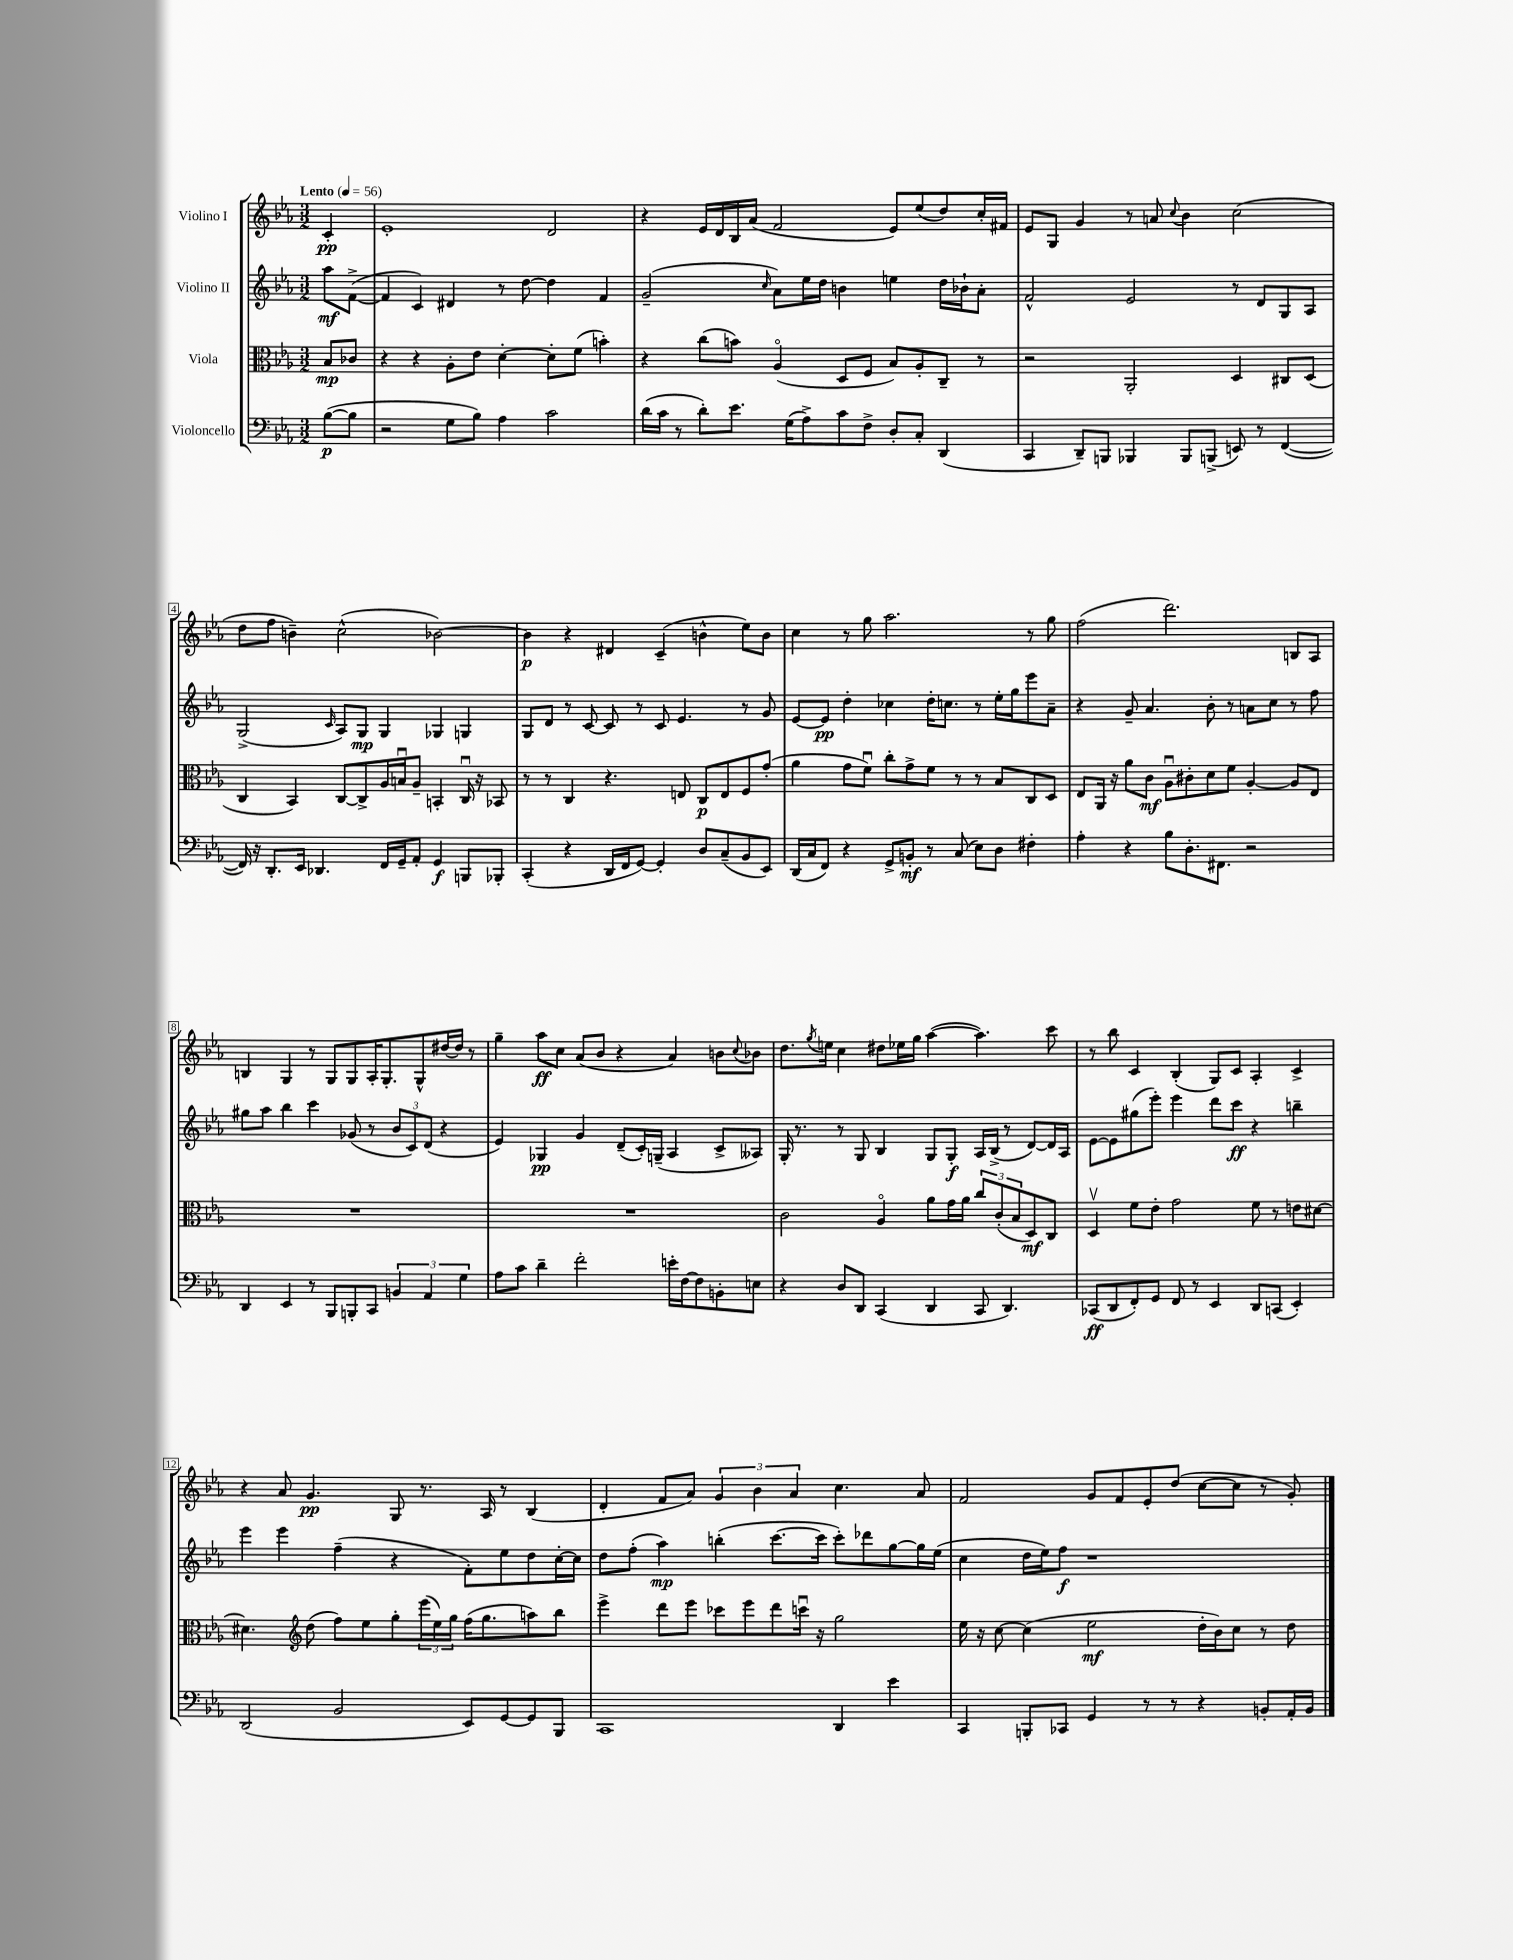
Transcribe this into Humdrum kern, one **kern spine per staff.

**kern	**dynam	**kern	**dynam	**kern	**dynam	**kern	**dynam
*part4	*part4	*part3	*part3	*part2	*part2	*part1	*part1
*staff4	*staff4	*staff3	*staff3	*staff2	*staff2	*staff1	*staff1
*I"Violoncello	*	*I"Viola	*	*I"Violino II	*	*I"Violino I	*
*clefF4	*	*clefC3	*	*clefG2	*	*clefG2	*
*k[b-e-a-]	*	*k[b-e-a-]	*	*k[b-e-a-]	*	*k[b-e-a-]	*
*M3/2	*	*M3/2	*	*M3/2	*	*M3/2	*
*MM56	*	*MM56	*	*MM56	*	*MM56	*
=	=	=	=	=	=	=	=
!	!	!	!	!	!	!LO:TX:a:B:t=Lento	!
([8B-\L	p	8B-/L	mp	8aa-\L	mf	4c'/	pp
8B-\J]	.	8c-X/J	.	([8f^\J	.	.	.
=1	=1	=1	=1	=1	=1	=1	=1
2r	.	4r	.	4f/]	.	1e-'	.
.	.	4r	.	4c/)	.	.	.
8G\L	.	8A-'\L	.	4d#X/	.	.	.
8B-\J)	.	8e-\J	.	.	.	.	.
4A-\	.	[4d'\	.	8r	.	.	.
.	.	.	.	[8dd\	.	.	.
2c\	.	8d'\L]	.	4dd\]	.	2d/	.
.	.	(8f\J	.	.	.	.	.
.	.	4bn'\)	.	4f/	.	.	.
=2	=2	=2	=2	=2	=2	=2	=2
(16d\LL	.	4r	.	(2g~/	.	4r	.
16c\JJ	.	.	.	.	.	.	.
8r	.	.	.	.	.	.	.
8d'\L)	.	(8cc\L	.	.	.	16e-/LL	.
.	.	.	.	.	.	16d/	.
8.e-\J	.	8bn\J)	.	.	.	16B-/	.
.	.	.	.	.	.	(16a-/JJ	.
.	.	.	.	16qqcc/	.	.	.
.	.	(4A-/	.	8a-\L)	.	2f/	.
(16G\KL	.	.	.	.	.	.	.
8A-^\)	.	.	.	16ee-\L	.	.	.
.	.	.	.	16dd\JJ	.	.	.
8c\	.	8D/L	.	4bn\	.	.	.
8F^\J	.	8F/J	.	.	.	.	.
8D'/L	.	8B-/L)	.	4een\	.	8e-/L)	.
8C'/J	.	8A-'/	.	.	.	(8ee-/	.
(4DD/	.	8C~/J	.	16dd\LL	.	8dd/)	.
.	.	.	.	16b-X`\J	.	.	.
.	.	8r	.	8a-'\J	.	16cc'/L	.
.	.	.	.	.	.	16f#X/JJ	.
=3	=3	=3	=3	=3	=3	=3	=3
4CC/	.	2r	.	2f^^/	.	8e-/L	.
.	.	.	.	.	.	8G/J	.
8DD~/L)	.	.	.	.	.	4g/	.
8BBBn/J	.	.	.	.	.	.	.
4BBB-X/	.	2AA-'/	.	2e-/	.	8r	.
.	.	.	.	.	.	8an/	.
.	.	.	.	.	.	8qqcc/	.
8BBB-/L	.	.	.	.	.	4b-\	.
(8BBBn^/J	.	.	.	.	.	.	.
8EEn/)	.	4D/	.	8r	.	(2cc\	.
8r	.	.	.	8d/L	.	.	.
([4FF/	.	8C#X/L	.	8G/	.	.	.
.	.	(8D/J	.	8A-/J	.	.	.
!!LO:LB:g=z
=4	=4	=4	=4	=4	=4	=4	=4
16FF/])	.	4C/	.	(2G^/	.	8dd\L	.
16r	.	.	.	.	.	.	.
8.DD'/L	.	.	.	.	.	8ff\J	.
.	.	4BB-/)	.	.	.	4bn~\)	.
16EE-/Jk	.	.	.	.	.	.	.
4.DD-X/	.	.	.	.	.	.	.
.	.	.	.	16qqc/	.	.	.
.	.	[8C/L	.	8A-/L)	.	(2cc^^\	.
.	.	8C^/]	.	8G/J	mp	.	.
16FF/LL	.	16A-/L	.	4G/	.	.	.
16GG~/J	.	16Bnu/J	.	.	.	.	.
8AA-'/J	.	8A-~/J	.	.	.	.	.
4GG/	f	4BBn'/	.	4G-X/	.	[2b-X\)	.
8BBBn/L	.	16Cu/	.	4Gn/	.	.	.
.	.	16r	.	.	.	.	.
8BBB-X'/J	.	8BB-X/	.	.	.	.	.
=5	=5	=5	=5	=5	=5	=5	=5
(4CC'/	.	8r	.	8G/L	.	4b-\]	p
.	.	8r	.	8d/J	.	.	.
4r	.	4C/	.	8r	.	4r	.
.	.	.	.	[8c/	.	.	.
16DD/LL	.	4.r	.	8c/]	.	4d#X/	.
16FF/J	.	.	.	.	.	.	.
[8GG/J)	.	.	.	8r	.	.	.
4GG'/]	.	.	.	8c/	.	(4c~/	.
.	.	8En/	.	4.e-/	.	.	.
8D/L	.	8C/L	p	.	.	4bn^^\	.
(8C~/	.	8E/	.	.	.	.	.
8BB-/	.	8F/	.	8r	.	8ee-\L)	.
8EE-/J)	.	(8g'/J	.	8g/	.	8b\J	.
=6	=6	=6	=6	=6	=6	=6	=6
(16DD/LL	.	4a-\	.	[8e-/L	.	4cc\	.
16C/J	.	.	.	.	.	.	.
8FF/J)	.	.	.	8e-/J]	pp	.	.
4r	.	8g\L	.	4dd'\	.	8r	.
.	.	8fu\J)	.	.	.	8gg\	.
8GG^/L	.	8cc'\L	.	4cc-X\	.	2.aa-\	.
8BBn'/J	mf	8g^\	.	.	.	.	.
8r	.	8f\J	.	16dd'\KL	.	.	.
.	.	.	.	8.ccn\J	.	.	.
(8C/	.	8r	.	.	.	.	.
8E-\L)	.	8r	.	8r	.	.	.
8D\J	.	8B-/L	.	16ee-'\LL	.	.	.
.	.	.	.	16gg\J	.	.	.
4F#X'\	.	8C/	.	8eee-\	.	8r	.
.	.	8D/J	.	8a-~\J	.	8gg\	.
=7	=7	=7	=7	=7	=7	=7	=7
4A-'\	.	8E-/L	.	4r	.	(2ff\	.
.	.	16AA-/Jk	.	.	.	.	.
.	.	16r	.	.	.	.	.
4r	.	8a-\L	.	8g~/	.	.	.
.	.	8c\J	mf	4.a-/	.	.	.
8B-\L	.	8A-u\L	.	.	.	2.ddd\)	.
8.D'\	.	8c#X'\	.	.	.	.	.
.	.	8d\	.	8b-'\	.	.	.
8.FF#X\J	.	.	.	.	.	.	.
.	.	8f\J	.	8r	.	.	.
2r	.	[4A-'/	.	8an\L	.	.	.
.	.	.	.	8cc\J	.	.	.
.	.	8A-/L]	.	8r	.	8Bn/L	.
.	.	8E-/J	.	8ff\	.	8A-/J	.
!!LO:LB:g=z
=8	=8	=8	=8	=8	=8	=8	=8
4DD/	.	1.r	.	8gg#X\L	.	4Bn/	.
.	.	.	.	8aa-\J	.	.	.
4EE-/	.	.	.	4bb-\	.	4G/	.
8r	.	.	.	4ccc\	.	8r	.
8BBB-/L	.	.	.	.	.	8G/L	.
8BBBn'/	.	.	.	(8g-X/	.	8G/	.
8CC/J	.	.	.	8r	.	16A-'/K	.
.	.	.	.	.	.	8.G'/	.
6BBn/	.	.	.	12b-/L	.	.	.
.	.	.	.	12c/)	.	.	.
.	.	.	.	.	.	8G^^/	.
6AA-/	.	.	.	(12d/J	.	.	.
.	.	.	.	4r	.	[16dd#X/L	.
.	.	.	.	.	.	16dd#/JJ]	.
6G\	.	.	.	.	.	.	.
.	.	.	.	.	.	8r	.
=9	=9	=9	=9	=9	=9	=9	=9
8A-\L	.	1.r	.	4e-/)	.	4gg~\	.
8c\J	.	.	.	.	.	.	.
4d~\	.	.	.	4G-X/	pp	8aa-\L	ff
.	.	.	.	.	.	8cc\J	.
2f'\	.	.	.	4g/	.	(8a-/L	.
.	.	.	.	.	.	8b-/J	.
.	.	.	.	(8d~/L	.	4r	.
.	.	.	.	16c'/L)	.	.	.
.	.	.	.	(16Gn~/JJ	.	.	.
16en'\LL	.	.	.	4A-/	.	4a-/)	.
[16F\J	.	.	.	.	.	.	.
8F\]	.	.	.	.	.	.	.
8BBn'\	.	.	.	8c^/L	.	8bn\L	.
.	.	.	.	.	.	8qqcc/	.
8En\J	.	.	.	8A--X/J)	.	8b-X\J	.
=10	=10	=10	=10	=10	=10	=10	=10
4r	.	2c\	.	16G'/	.	8.dd\L	.
.	.	.	.	8.r	.	.	.
.	.	.	.	.	.	8qgg/	.
.	.	.	.	.	.	16een\Jk	.
8D/L	.	.	.	8r	.	4cc\	.
8DD/J	.	.	.	8G/	.	.	.
(4CC/	.	4A-/	.	4B-/	.	8dd#X\L	.
.	.	.	.	.	.	16ee-X\L	.
.	.	.	.	.	.	16gg\JJ	.
4DD/	.	8a-\L	.	8G/L	.	([4aa-\	.
.	.	16g\L	.	8G'/J	f	.	.
.	.	16a-\JJ	.	.	.	.	.
8CC/	.	12cc/L	.	16A-/LL	.	4.aa-\])	.
.	.	.	.	(16B-^/JJ	.	.	.
.	.	(12c'/	.	.	.	.	.
4.DD/)	.	.	.	8r	.	.	.
.	.	12B-/	.	.	.	.	.
.	.	8D/)	mf	[8d/L)	.	.	.
.	.	8C/J	.	16d/L]	.	8ccc\	.
.	.	.	.	16A-/JJ	.	.	.
=11	=11	=11	=11	=11	=11	=11	=11
(8CC-X/L	ff	4Dv/	.	[8e-\L	.	8r	.
8DD/	.	.	.	8e-\]	.	8bb-\	.
8FF'/)	.	8f\L	.	(8gg#X\	.	4c/	.
8GG/J	.	8e-'\J	.	8eee-'\J)	.	.	.
8FF/	.	2g\	.	4eee-\	.	(4B-'/	.
8r	.	.	.	.	.	.	.
4EE-/	.	.	.	8ddd\L	.	8G/L)	.
.	.	.	.	8ccc\J	ff	8c/J	.
8DD/L	.	8f\	.	4r	.	4A-'/	.
(8CCn/J	.	8r	.	.	.	.	.
4EE-'/)	.	8en\L	.	4bbn~\	.	4c^/	.
.	.	[8d#X\J	.	.	.	.	.
!!LO:LB:g=z
=12	=12	=12	=12	=12	=12	=12	=12
(2DD/	.	4.d#X\]	.	4eee-\	.	4r	.
.	.	.	.	4eee-\	.	8a-/	.
*	*	*clefG2	*	*	*	*	*
.	.	(8dd\	.	.	.	4.g/	pp
2BB-/	.	8ff\L)	.	(4ff~\	.	.	.
.	.	8ee-\	.	.	.	.	.
.	.	8gg'\	.	4r	.	8G/	.
.	.	(24eee-\L	.	.	.	8.r	.
.	.	24ee-\)	.	.	.	.	.
.	.	24gg\JJ	.	.	.	.	.
8EE-/L)	.	(16ff\KL	.	8f'\L)	.	.	.
.	.	8.gg\	.	.	.	16A-/	.
[8GG/	.	.	.	8ee-\	.	8r	.
8GG/]	.	8aan\)	.	8dd\	.	(4B-/	.
8BBB-/J	.	8bb-\J	.	[16cc'\L	.	.	.
.	.	.	.	16cc\JJ]	.	.	.
=13	=13	=13	=13	=13	=13	=13	=13
1CC	.	4eee-^\	.	8dd\L	.	4d'/	.
.	.	.	.	(8ff'\J	.	.	.
.	.	8ddd\L	.	4aa-\)	mp	8f/L	.
.	.	8eee-\J	.	.	.	8a-/J)	.
.	.	8ccc-X\L	.	(4bbn'\	.	6g/	.
.	.	8eee-\	.	.	.	.	.
.	.	.	.	.	.	6b-\	.
.	.	8ddd\	.	[8.ccc\L	.	.	.
.	.	.	.	.	.	6a-/	.
.	.	16cccnu\Jk	.	.	.	.	.
.	.	16r	.	16ccc\Jk]	.	.	.
4DD/	.	2gg\	.	8ccc'\L)	.	4.cc\	.
.	.	.	.	8ddd-X\	.	.	.
4e-\	.	.	.	[8gg\	.	.	.
.	.	.	.	16gg\L]	.	8a-/	.
.	.	.	.	(16ee-\JJ	.	.	.
=14	=14	=14	=14	=14	=14	=14	=14
4CC/	.	16ee-\	.	4cc\	.	2f/	.
.	.	16r	.	.	.	.	.
.	.	[8cc\	.	.	.	.	.
8BBBn'/L	.	(4cc\]	.	16dd\LL	.	.	.
.	.	.	.	16ee-\J)	.	.	.
8CC-X/J	.	.	.	8ff\J	f	.	.
4GG/	.	2ee-\	mf	1r	.	8g/L	.
.	.	.	.	.	.	8f/	.
8r	.	.	.	.	.	8e-'/	.
8r	.	.	.	.	.	(8dd/J	.
4r	.	16dd'\LL	.	.	.	[8cc\L	.
.	.	16b-\J)	.	.	.	.	.
.	.	8cc\J	.	.	.	8cc\J]	.
8BBn'/L	.	8r	.	.	.	8r	.
16AA-'/L	.	8dd\	.	.	.	8g'/)	.
16BB/JJ	.	.	.	.	.	.	.
==	==	==	==	==	==	==	==
*-	*-	*-	*-	*-	*-	*-	*-
